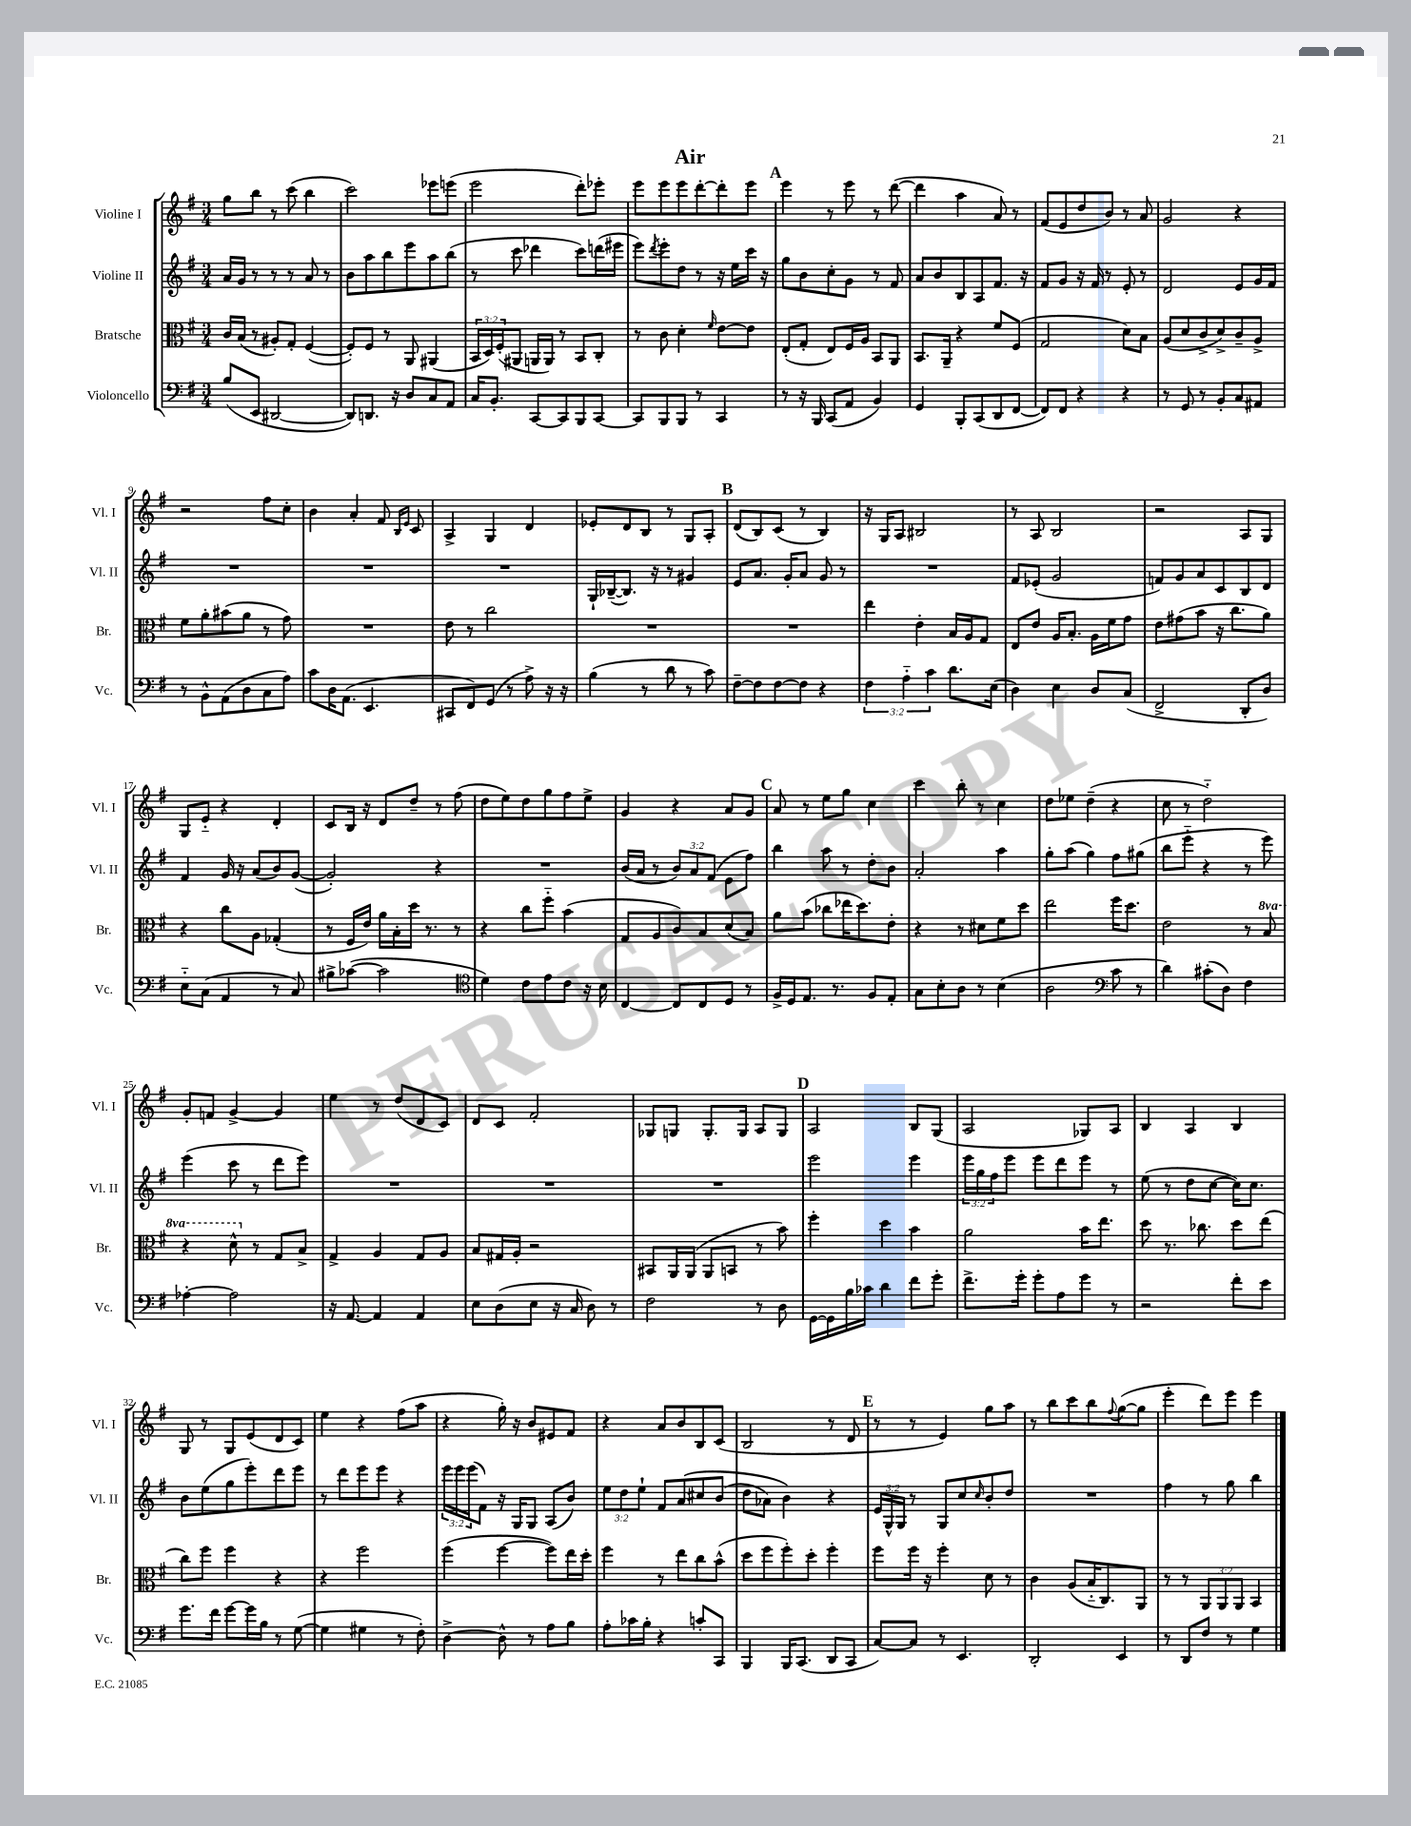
\header { title = "Air" }
<<
\new StaffGroup <<
\new Staff = "s0" \with { instrumentName = "Violine I" shortInstrumentName = "Vl. I" } {
    \clef treble \key g \major \numericTimeSignature \time 3/4
    g''8 b''8 r8 c'''8( b''4 |
    c'''2) ees'''8 e'''8( |
    e'''2 d'''8-.) ees'''8-. |
    e'''8 e'''8 e'''8 d'''8~-. d'''8-. e'''8 |
    \mark \markup { \bold "A" } e'''4 r8 e'''8 r8 d'''8~( |
    d'''4 a''4 a'8) r8 |
    fis'8( e'8 d''8 b'8) r8 a'8 |
    g'2 r4 |
    r2 fis''8 c''8-. |
    b'4 a'4-. fis'8 \grace { b16 e'16 } c'8 |
    a4-> g4 d'4 |
    ees'8-. d'8 b8 r8 g8 a8-. |
    \mark \markup { \bold "B" } d'8( b8) c'8( r8 b4) |
    r16 g16 a8 bis2 |
    r8 a8 b2 |
    r2 a8 g8 |
    g8 e'8-_ r4 d'4-. |
    c'8 b16 r16 d'8 d''8-- r8 fis''8( |
    d''8 e''8) d''8 g''8 fis''8 e''8-> |
    g'4 r4 a'8 g'8 |
    \mark \markup { \bold "C" } a'8 r8 e''8 g''8 c''4 |
    c'''4 b''8-. r8 c''4 |
    d''8 ees''8 d''4--( r4 |
    c''8 r8 d''2-_) |
    g'8-. f'8 g'4~-> g'4 |
    e''4 r8 d''8( d'8 c'8) |
    d'8 c'8 fis'2-. |
    ges8 g8 g8.-. g16 a8 g8 |
    \mark \markup { \bold "D" } a2 b8 g8( |
    a2 ges8) a8 |
    b4 a4 b4 |
    g8 r8 g8 e'8( d'8 c'8) |
    e''4 r4 fis''8( a''8 |
    r4 g''16-.) r16 b'8 eis'8 fis'8 |
    r4 a'8 b'8 b8 c'8( |
    b2 r8 d'8 |
    \mark \markup { \bold "E" } r8 r8 e'4) g''8 a''8 |
    r8 b''8 c'''8 b''8 \appoggiatura { fis''8 } g''8~( g''8 |
    e'''4-. d'''8) e'''8 e'''4 \bar "|." |
}
\new Staff = "s1" \with { instrumentName = "Violine II" shortInstrumentName = "Vl. II" } {
    \clef treble \key g \major \numericTimeSignature \time 3/4 \override Staff.TupletNumber.text = #tuplet-number::calc-fraction-text
    a'16 g'16 r8 r8 r8 a'8 r8 |
    b'8 a''8 b''8 e'''8 a''8 b''8( |
    r8 c'''8 des'''4 c'''8) d'''16( eis'''16 |
    e'''8) \acciaccatura { d'''8 } e'''8-. d''8 r8 r16 e''16 c'''16 r16 |
    \mark \markup { \bold "A" } g''8 b'8 c''8-. g'8 r8 fis'8 |
    a'8 b'8 b8 a8 fis'8. r16 |
    fis'8 g'8 r16 fis'16 r8 e'8-. r8 |
    d'2 e'8 g'16 fis'16 |
    R2. |
    R2. |
    R2. |
    g16-! bes16~--( bes8.) r16 r8 gis'4 |
    \mark \markup { \bold "B" } e'8 a'8. g'16-. a'8 g'8 r8 |
    R2. |
    fis'8 ees'8-.( g'2 |
    f'8) g'8 a'8 c'8 b8 d'8 |
    fis'4 g'16 r16 a'8( b'8) g'8~( |
    g'2-.) r4 |
    R2. |
    b'16( a'16 r8 \tuplet 3/2 { b'8) a'8 fis'8( } e'8 fis''8) |
    \mark \markup { \bold "C" } b''4 a''8 r8 d''8-. b'8 |
    a'2-. a''4 |
    g''8-. a''8( g''4) fis''8 gis''8( |
    b''8 e'''8-_ r4 r8 e'''8) |
    e'''4( c'''8 r8 d'''8 e'''8) |
    R2. |
    R2. |
    R2. |
    \mark \markup { \bold "D" } e'''2 e'''4 |
    \tuplet 3/2 { e'''16 g''16 fis''16 } e'''8 e'''8 d'''8 e'''8 r8 |
    e''8( r8 d''8 c''8~ c''16) c''8. |
    b'8 e''8( g''8 e'''8-.) d'''8 e'''8 |
    r8 d'''8 e'''8 e'''8 r4 |
    \tuplet 3/2 { e'''16 e'''16 e'''16( } fis'8) r16 g16 g8 a8( b'8) |
    \tuplet 3/2 { e''8 d''8 e''8-! } fis'8 a'8\( cis''8 b'8( |
    d''8 aes'8) b'4\) r4 |
    \mark \markup { \bold "E" } \tuplet 3/2 { e'16 g16-^ g16 } r8 g8 c''8 \grace { c''16 } b'8-. d''8 |
    R2. |
    fis''4 r8 g''8 b''4 \bar "|." |
}
\new Staff = "s2" \with { instrumentName = "Bratsche" shortInstrumentName = "Br." } {
    \clef alto \key g \major \numericTimeSignature \time 3/4 \override Staff.TupletNumber.text = #tuplet-number::calc-fraction-text \set Staff.ottavationMarkups = #ottavation-simple-ordinals
    c'16 b16( r8 ais8-.) g8-. fis4~( |
    fis8-.) fis8 r8 a,8 ais,4( |
    \tuplet 3/2 { b,16 d16) fis16-.( } ais,8 a,16 a,16) r8 b,8 c8-. |
    r8 c'8 d'4-. \grace { fis'16 } e'8~ e'8 |
    \mark \markup { \bold "A" } e8-.( g8-. e8) fis16 a16 b,8 a,8 |
    b,8. a,16-- r4 fis'8 fis8( |
    g2 d'8) b8 |
    a8( d'8 c'8-> d'8->) c'8-- a8-> |
    fis'8 a'8-. bis'8( a'8 r8 g'8) |
    R2. |
    e'8 r8 c''2 |
    R2. |
    \mark \markup { \bold "B" } R2. |
    e''4 e'4-. b16 a16 g8 |
    e8 e'8 a16 b8.-. a16 fis'16 g'8 |
    e'8 gis'8( b'8 r16 c''8. a'8) |
    r4 c''8 a8 ges4-.( |
    r8 fis16 e'16) a'16 b16-. d''16 r8. r8 |
    r4 c''8 fis''8-_ b'4( |
    g8 a8 c'8) b8 d'8( b8) |
    \mark \markup { \bold "C" } a'8 b'8( ces''8 ees''16 d''8.) e'8-. |
    r4 r8 dis'8 fis'8 d''8 |
    e''2 fis''16 d''8. |
    e'2 r8 \ottava #1 b'8 |
    r4 d''8-^ \ottava #0 r8 g8 b8-> |
    g4-> a4 g8 a8 |
    b8 gis16 a16-. r2 |
    bis,8 a,16 a,16( a,8 b,8 r8 b'8) |
    \mark \markup { \bold "D" } fis''4-. d''4 b'4 |
    a'2 b'16 e''8. |
    d''8 r8. ces''8. d''8 e''8( |
    c''8) fis''8 fis''4 r4 |
    r4 fis''2 |
    fis''4( fis''4~ fis''8) e''16 d''16-. |
    fis''4 r8 e''8 c''8 b'8-^( |
    d''8 fis''8 fis''8-.) d''8-. fis''4-. |
    \mark \markup { \bold "E" } fis''8 fis''16 r16 fis''4-. d'8 r8 |
    c'4 a8( b16-_ c8.) a,8 |
    r8 r8 \tuplet 3/2 { a,8 a,8 a,8 } b,4 \bar "|." |
}
\new Staff = "s3" \with { instrumentName = "Violoncello" shortInstrumentName = "Vc." } {
    \clef bass \key g \major \numericTimeSignature \time 3/4 \override Staff.TupletNumber.text = #tuplet-number::calc-fraction-text
    b8( e,8 dis,2~ |
    dis,8) d,8. r16 d8 c8 a,8 |
    c16 b,8.-. c,8~ c,8 b,,8 c,8~ |
    c,8 b,,8 b,,8 r8 c,4 |
    \mark \markup { \bold "A" } r8 r16 b,,16 c,8( a,8 b,4) |
    g,4 b,,8-. c,8( d,8 fis,8~ |
    fis,8) fis,8 r4 r4 |
    r8 g,8 r8 b,8-. c8 ais,8 |
    r8 b,8-^ a,8( d8 c8 a8) |
    c'8 d16 a,8.( e,4. |
    cis,8 fis,8) g,8( r8 a8->) r16 r16 |
    b4( r8 d'8 r8 c'8) |
    \mark \markup { \bold "B" } fis8~-- fis8 fis8~ fis8 r4 |
    \tuplet 3/2 { fis4 a4-_ c'4 } d'8. e16( |
    d4) e4 d8 c8( |
    fis,2-> d,8-. d8) |
    e8-_ c8( a,4 r8 c8) |
    bis8-> ces'8~( ces'2 |
    \clef tenor d'4) c'8 e'8 c'8 r16 b16 |
    c4~ c8 c8 d8 r8 |
    \mark \markup { \bold "C" } fis16-> d16 e8. r8. fis8 e8-. |
    g8 b8-. a8 r8 b4( |
    a2 \clef bass c'8 r8 |
    d'4) cis'8-.( d8) fis4 |
    aes4~-. aes2 |
    r16 a,8.~ a,4 a,4 |
    e8 d8( e8 r16 c16 d8) r8 |
    fis2 r8 d8 |
    \mark \markup { \bold "D" } g,16~ g,16 b16 ces'16 d'4 fis'8 g'8-. |
    fis'8.-> g'16-. g'8-. a8 g'8 r8 |
    r2 fis'8-. e'8 |
    g'8. fis'16 g'8~ g'16 b16 r8 g8~( |
    g4 gis4 r8 fis8-.) |
    d4~-> d8-^ r8 a8 b8 |
    a8-. ces'16 b16-. r4 c'8-. c,8 |
    b,,4 b,,16 c,8.( d,8 c,8 |
    \mark \markup { \bold "E" } c8~) c8 r8 e,4. |
    d,2-. e,4 |
    r8 d,8 fis8 r8 g4 \bar "|." |
}
>>
>>
